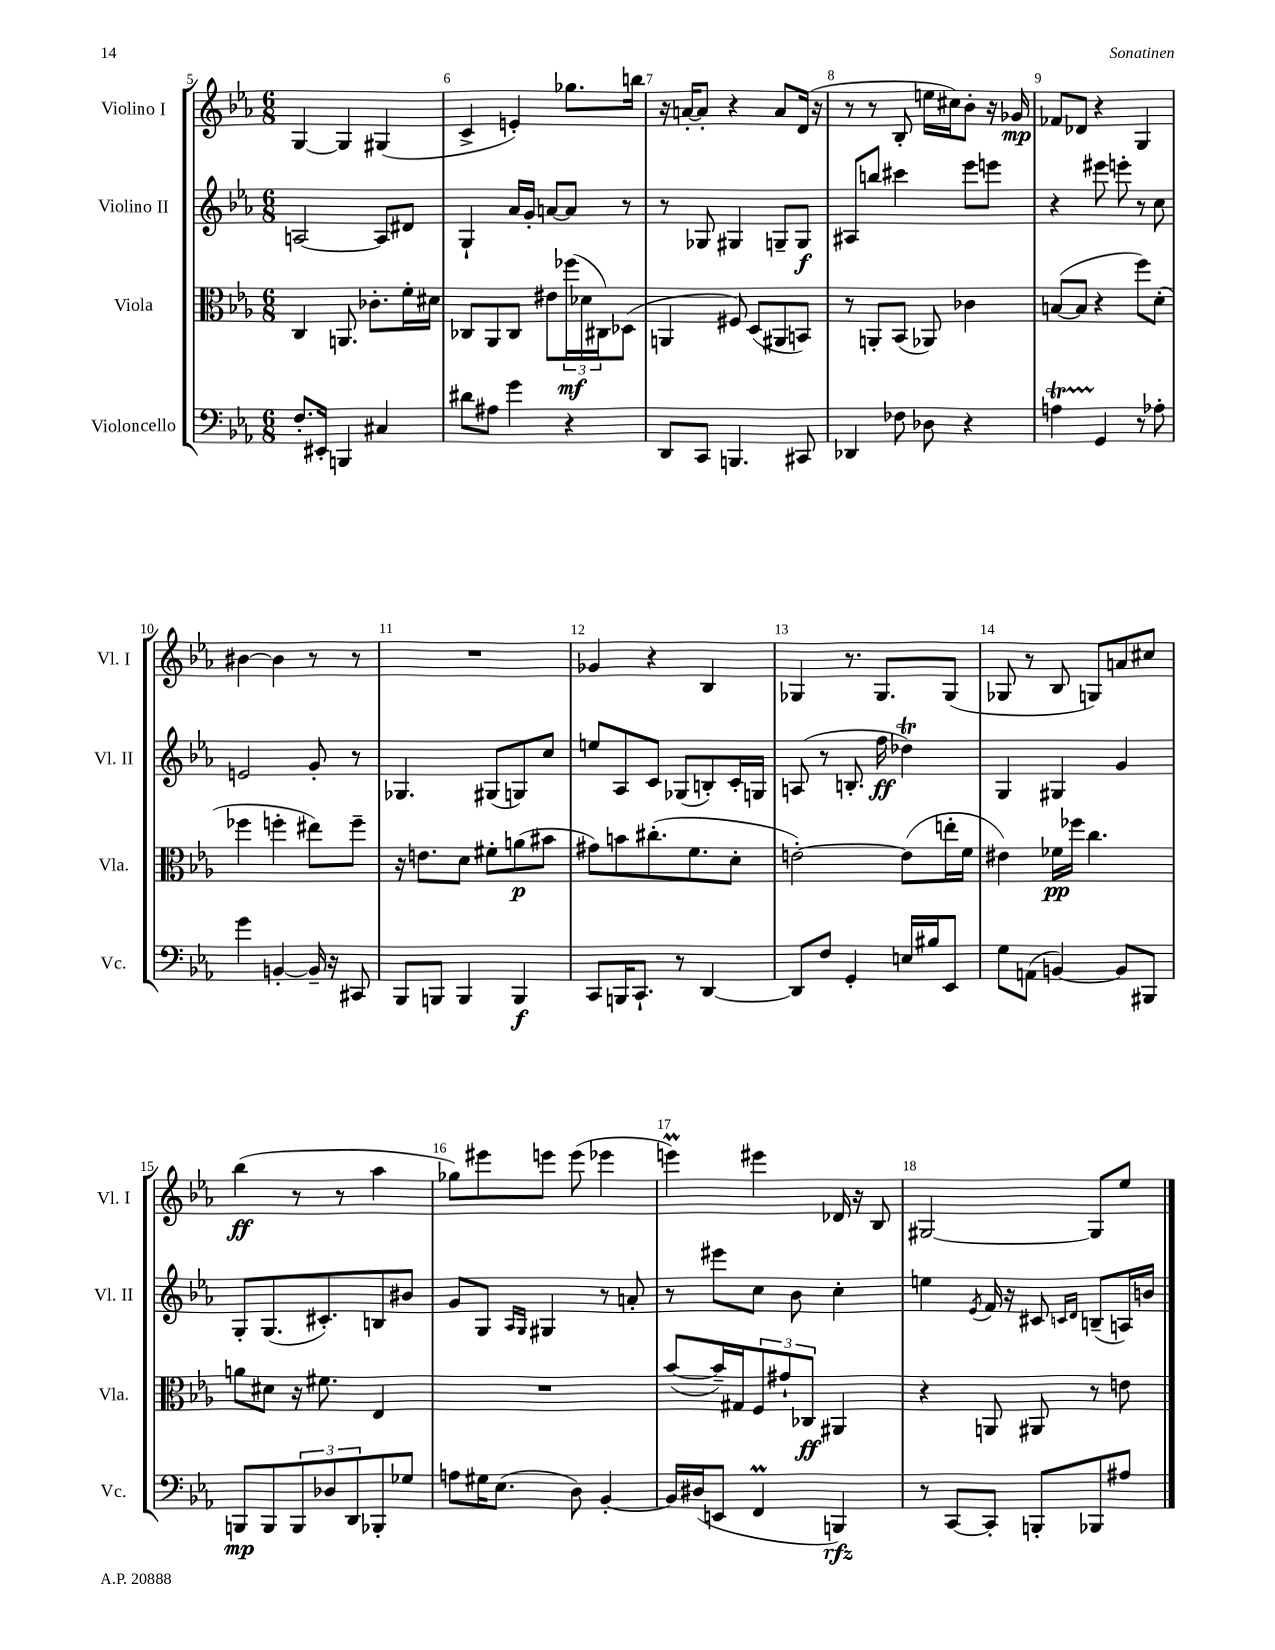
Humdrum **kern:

**kern	**kern	**kern	**kern
*staff4	*staff3	*staff2	*staff1
*clefF4	*clefC3	*clefG2	*clefG2
*k[b-e-a-]	*k[b-e-a-]	*k[b-e-a-]	*k[b-e-a-]
*M6/8	*M6/8	*M6/8	*M6/8
8.F'	4C	[2A	[4G
16EE#'	.	.	.
4BBB	8.AA	.	4G]
.	8.c-'	.	.
4C#	.	8A]	(4G#
.	16f'	8d#	.
.	16d#	.	.
=	=	=	=
8d#	8C-	4G`	4c^
8A#	8AA-	.	.
4g	8C-	16a-	4e')
.	.	16g'	.
.	8e#	[8a	.
4r	(24ff-	8a]	8.gg-
.	24d-	.	.
.	24C#)	.	.
.	(8D-	8r	.
.	.	.	16bb
=	=	=	=
8DD	4AA	8r	16r
.	.	.	[16a'
8CC	.	8G-	8a']
4.BBB	8F#)	4G#	4r
.	(8D	.	.
.	8AA#	8G~	8a
8CC#	8BB)	8G	(16d
.	.	.	16r
=	=	=	=
4DD-	8r	8A#	8r
.	8AA'	8bb	8r
8F-	(8BB-	4ccc#	8B-'
8D-	8AA-)	.	16ee
.	.	.	16cc#)
4r	4c-	8eee-	8b-'
.	.	8eee	16r
.	.	.	16g-
=	=	=	=
4A	([8B	4r	8f-
.	8B]	.	8d-
4GG	4r	8eee#	4r
.	.	8eee'	.
8r	8ff)	8r	4G
8A-'	(8d'	8cc	.
=	=	=	=
4g	4ff-	2e	[4b#
[4BB'	4ff'	.	4b#]
16BB~]	8ee#)	8g'	8r
16r	.	.	.
8CC#	8ff~	8r	8r
=	=	=	=
8BBB-	16r	4.G-	2.r
.	8.e	.	.
8BBB	.	.	.
4BBB	8d	.	.
.	8f#'	(8G#	.
4BBB	(8a	8G)	.
.	8b#	8cc	.
=	=	=	=
8CC	8g#)	8ee	4g-
16BBB	8b	8A-	.
8.CC`	.	.	.
.	(8.cc#'	8c	4r
8r	.	(8G-	.
.	8.f	.	.
[4DD	.	8B')	4B-
.	8d'	16c'	.
.	.	16G	.
=	=	=	=
8DD]	[2e')	(8A	4G-
8F	.	8r	.
4GG'	.	8.B'	8.r
.	.	16ff	8.G-
16E	(8e]	4dd-)	.
16B#	.	.	.
8EE-	16ee'	.	(8G-
.	16f	.	.
=	=	=	=
8G	4e#)	4G	8G-
(8AA	.	.	8r
[4BB)	16f-	4G#	8B-
.	16ff-	.	.
.	4.cc	.	8G)
8BB]	.	4g	8a
8BBB#	.	.	8cc#
=	=	=	=
8BBB	8a	8G'	(4bb-
8BBB	8d#	(8.G	.
12BBB	16r	.	8r
.	8.f#	8.c#')	.
12D-	.	.	.
.	.	.	8r
12DD	.	.	.
8BBB-'	4E-	8B	4aa-
8G-	.	8b#	.
=	=	=	=
8A	2.r	8g	8gg-)
16G#	.	8G	8eee#
(8.E-	.	.	.
.	.	16qqA-	.
.	.	16qqG	.
.	.	4G#	8eee
8D)	.	.	(8eee
[4BB-'	.	8r	4eee-
.	.	8a'	.
=	=	=	=
16BB-]	([8b-	8r	4eee)
(16D#	.	.	.
8EE	16b-~])	8eee#	.
.	16G#	.	.
4FF	12F	8cc	4eee#
.	12g#`	.	.
.	.	8b-	.
.	12C-	.	.
4BBB)	4AA#	4cc'	16d-
.	.	.	16r
.	.	.	8B-
=	=	=	=
8r	4r	4ee	[2G#
[8CC	.	.	.
.	.	8qe-	.
8CC']	8AA	16f	.
.	.	16r	.
8BBB'	8AA#	8c#	.
.	.	16qqc	.
.	.	16qqd	.
8BBB-	8r	(8B~	8G#]
8A#	8e	16A)	8ee-
.	.	16b	.
==	==	==	==
*-	*-	*-	*-
